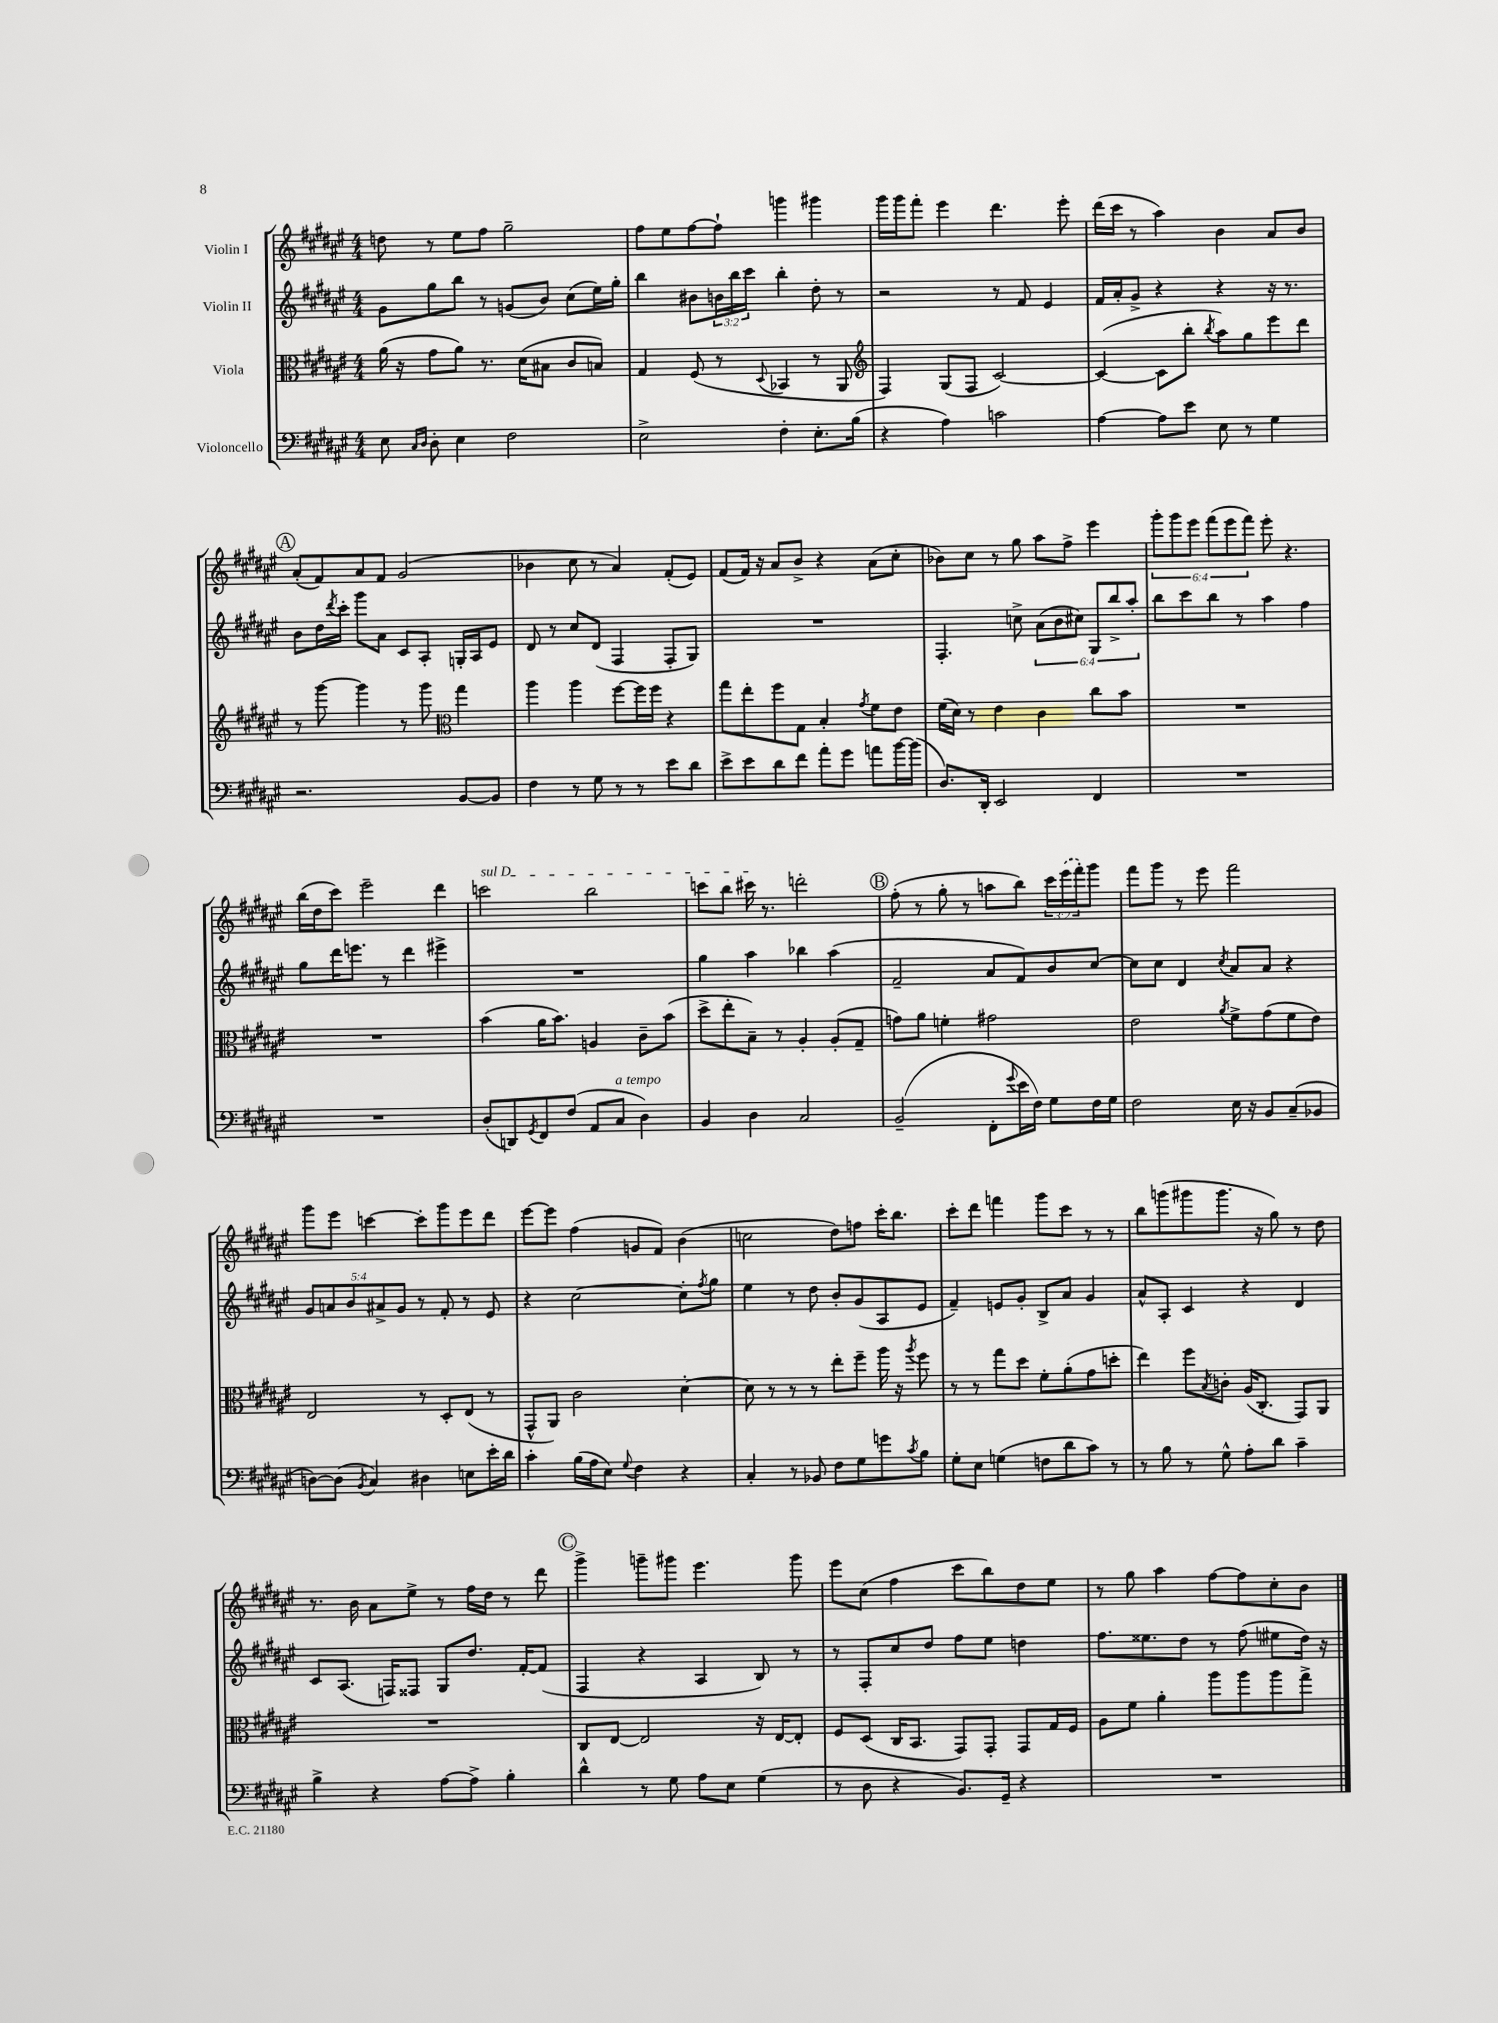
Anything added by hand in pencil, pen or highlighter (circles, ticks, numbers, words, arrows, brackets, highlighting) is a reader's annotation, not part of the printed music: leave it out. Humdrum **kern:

**kern	**kern	**kern	**kern
*staff4	*staff3	*staff2	*staff1
*clefF4	*clefC3	*clefG2	*clefG2
*k[f#c#g#d#a#e#]	*k[f#c#g#d#a#e#]	*k[f#c#g#d#a#e#]	*k[f#c#g#d#a#e#]
*M4/4	*M4/4	*M4/4	*M4/4
8E#\	(16a#\	8g#\L	8dd\
.	16r	.	.
16qqC#/LL	.	.	.
16qqD#/JJ	.	.	.
8D#'\	8g#\L	8gg#\	8r
4E#\	8a#\J)	8bb\J	8ee#\L
.	8.r	8r	8ff#\J
2F#\	.	(8g/L	2gg#~\
.	(16d#\LK	.	.
.	8B#\J	8b/J)	.
.	8c#/L	(8cc#\L	.
.	8B/J)	16ee#\L)	.
.	.	16gg#'\JJ	.
=	=	=	=
2E#^\	4G#/	4bb\	8ff#\L
.	.	.	8ee#\
.	(8F#/	8b#\L	[8ff#\
.	8r	24b\L	8ff#`\]J
.	.	24bb\	.
.	.	24ccc#\JJ	.
.	8qqD#/	.	.
4F#'\	4BB-/	4bb'\	4ggg\
8.E#'\L	8r	8dd#'\	4ggg#\
.	8AA#/	8r	.
(16B\Jk	.	.	.
=	=	=	=
*	*clefG2	*	*
4r	4F#/)	2r	16ggg#\LL
.	.	.	16ggg#\J
.	.	.	8fff#'\J
4A#\)	(8G#/L	.	4eee#\
.	8F#/J	.	.
2c\	[2c#/)	8r	4.ddd#\
.	.	8f#/	.
.	.	4e#/	.
.	.	.	8eee#'\
=	=	=	=
[4A#\	(4c#/_	16f#/LL	(16ddd#\LL
.	.	16a#'/J	16ccc#\JJ
.	.	8g#^/J	8r
8A#\]L	8c#\]L	4r	4aa#\)
8e#\J	8bb'\J	.	.
.	8qbb/	.	.
8E#\	8aa#\L)	4r	4b\
8r	8gg#\	.	.
4G#\	8eee#\	16r	8a#/L
.	.	8.r	.
.	8ddd#\J	.	8b/J
=	=	=	=
2.r	8r	8b\L	(8a#'/L
.	[8ggg#\	16dd#\L	8f#/)
.	.	8qddd#/	.
.	.	16ccc#'\JJ	.
.	4ggg#\]	8ggg#\L	8a#/
.	.	8a#\J	8f#/J
.	8r	8c#/L	(2g#/
.	8ggg#\	8A#'/J	.
*	*clefC3	*	*
[8BB/L	4gg#\	16G'/LL	.
.	.	16A#/J	.
8BB/]J	.	8e#/J	.
=	=	=	=
4F#\	4aa#\	8d#/	4b-\
.	.	8r	.
8r	4aa#\	8cc#/L	8cc#\
8G#\	.	(8d#/J	8r
8r	[8ff#\L	4F#/	4a#/)
8r	16ff#\]L	.	.
.	16ff#\JJ	.	.
8e#\L	4r	8F#'/L	(8f#'/L
8d#\J	.	8G#/J)	8e#/J)
=	=	=	=
8e#^\L	8gg#\L	1r	(8f#/L
8e#\	8ee#'\	.	16f#/Jk)
.	.	.	16r
8d#\	8ff#\	.	8a#/L
8f#\J	8G#\J	.	8b^/J
8a#'\L	4B'/	.	4r
8g#\J	.	.	.
.	8qg#/	.	.
8a\L	8f#\L	.	(8a#\L
[16b\L	8e#\J	.	8cc#'\J
(16b\]JJ	.	.	.
=	=	=	=
8.D#/L)	(16f#\LL	4.F#'/	8b-\L)
.	16d#\JJ)	.	.
.	8r	.	8cc#\J
16DD#'/Jk	.	.	.
2EE#/	4e#\	.	8r
.	.	8cc^\	8gg#\
.	4c#\	(12a#\L	8aa#\L
.	.	12b\	.
.	.	.	8ff#^\J
.	.	12cc#\J)	.
4FF#/	8cc#\L	12G#/L	4eee#\
.	.	12bb^/	.
.	8b\J	.	.
.	.	12aa#'/J	.
=	=	=	=
1r	1r	8bb\L	12ggg#'\L
.	.	.	12ggg#\
.	.	8ccc#\	.
.	.	.	12eee#\J
.	.	8bb\J	(12fff#\L
.	.	.	12eee#\
.	.	8r	.
.	.	.	12fff#\J)
.	.	4aa#\	8eee#'\
.	.	.	4.r
.	.	4ff#\	.
=	=	=	=
1r	1r	8gg#\L	(16bb\LL
.	.	.	16dd#\J
.	.	16ddd#\K	8ccc#\J)
.	.	8.eee\J	.
.	.	.	2eee#~\
.	.	8r	.
.	.	4ddd#\	.
.	.	4eee#^\	4ddd#\
=	=	=	=
(8D#'/L	(4b\	1r	2ccc\
8DD/)	.	.	.
8qGG#/	.	.	.
8FF#/	16a#\LK	.	.
.	8.b\J)	.	.
(8F#/J	.	.	.
8AA#/L	4A/	.	2bb\
8C#/J	.	.	.
4D#\)	8c#~\L	.	.
.	(8b\J	.	.
=	=	=	=
4BB/	8dd#^\L	4gg#\	8ccc\L
.	8ee#'\	.	8bb\J
4D#\	8B~\J)	4aa#\	16ccc#\
.	.	.	8.r
.	8r	.	.
2C#/	4A#'/	4bb-\	2ddd'\
.	(8A#'/L	(4aa#\	.
.	8G#~/J	.	.
=	=	=	=
(2BB~/	8g\L)	2f#~/	(8ff#'\
.	8a#\J	.	8r
.	4f'\	.	8gg#'\
.	.	.	8r
8FF#'\L	2g#\	8a#/L	8aa\L
8qqg#/	.	.	.
16e#\L	.	8f#/)	8bb\J)
16F#\JJ)	.	.	.
8G#\L	.	8b/	24ccc#\LL
.	.	.	(24eee#\
.	.	.	24fff#'\J)
16F#\L	.	[8cc#/J	8ggg#\J
16G#\JJ	.	.	.
=	=	=	=
2F#\	2e#\	8cc#\]L	8fff#\L
.	.	8cc#\J	8ggg#\J
.	.	4d#/	8r
.	.	.	8eee#\
.	8qa#/	8qcc#/	.
16E#\	8f#^\L	8a#/L	2fff#\
16r	.	.	.
8BB/L	(8g#\	8a#/J	.
(8C#~/	8f#\	4r	.
8BB-/J	8e#\J)	.	.
=	=	=	=
[8D\L)	2E#/	10g#/L	8ggg#\L
.	.	10a/	.
(8D\]J	.	.	8eee#\J
.	.	10b/	.
8qBB/	.	.	.
4C#/)	.	.	[4ccc\
.	.	10a#^/	.
.	.	10g#/J	.
4D#\	8r	8r	8ccc'\]L
.	8D#'/L	8f#'/	8ggg#\
8E\L	(8E#/J	8r	8eee#\
16e#'\L	8r	8e#/	8ddd#\J
16d#\JJ	.	.	.
=	=	=	=
4c#'\	8GG#^^/L	4r	[8eee#\L
.	8AA#/J)	.	8eee#\]J
(16B\LL	2c#\	[2cc#\	(4ff#\
16A#\J	.	.	.
8E#\J)	.	.	.
8qqG#/	.	.	.
4F#\	.	.	8g/L
.	.	.	8f#/J)
4r	[4d#'\	8cc#'\]L	(4b\
.	.	8qff#/	.
.	.	8gg#\J	.
=	=	=	=
4C#'/	8d#\]	4ee#\	2cc\
.	8r	.	.
8r	8r	8r	.
8BB-/	8r	8dd#\	.
8F#\L	8ee#'\L	8b'/L	8dd#\L)
8G#\	8ff#~\J	(8g#/	8ff\J
8g\	16aa#\	8A#/	16ccc#'\LK
.	16r	.	8.bb\J
8qc#/	8qaa#/	.	.
8B\J	8ff#\	8e#/J	.
=	=	=	=
8G#'\L	8r	4f#~/)	8ccc#'\L
8E#\J	8r	.	8ddd#\J
(4G\	8gg#\L	8e/L	4fff\
.	8dd#\J	8g#'/J	.
8F\L	8f#'\L	8B^/L	8ggg#\L
8d#\	(8a#'\	8a#/J	8ccc#\J
8c#\J)	8g#\	4g#/	8r
8r	8dd'\J	.	8r
=	=	=	=
8r	4ee#\)	8a#^^/L	8bb\L
8B\	.	8A#'/J	(8ggg\
8r	8ff#\L	4c#/	8ggg#\
.	8qB/	.	.
8G#^^\	8c'\J	.	8.ggg#\J
8A#'\L	(16A#/LK	4r	.
.	8.C#'/J	.	16r
8d#\J	.	.	8gg#\)
4c#~\	8GG#/L)	4d#/	8r
.	8AA#/J	.	8dd#\
=	=	=	=
4B^\	1r	8c#/L	8.r
.	.	(8.A#/J	.
.	.	.	16b\
4r	.	.	8a#\L
.	.	16F/LK)	.
.	.	8F##/J	8ee#^\J
[8A#\L	.	8G#/L	8r
8A#^\]J	.	8.dd#/J	16ff#\LL
.	.	.	16dd#\JJ
4B'\	.	.	8r
.	.	[16f#'/LK	.
.	.	(8f#/]J	8ddd#\
=	=	=	=
4d#^^\	8C#/L	4F#/	4ggg#^\
.	[8E#/J	.	.
8r	2E#/]	4r	8ggg~\L
8G#\	.	.	8ggg#\J
8A#\L	.	4A#/	4.eee#\
8E#\J	.	.	.
(4G#\	16r	8B/)	.
.	[16E#/LK	.	.
.	8E#'/]J	8r	8ggg#\
=	=	=	=
8r	8F#/L	8r	8eee#\L
8D#\	(8D#/J	8F#'/L	(8cc#\J
4r	16C#/LK	8cc#/	4ff#\
.	8.BB/J	.	.
.	.	8dd#/J	.
8.BB/L)	8GG#/L)	8ff#\L	8ccc#\L
.	8GG#'/J	8ee#\J	8bb\)
16GG#~/Jk	.	.	.
4r	8GG#/L	4dd\	8dd#\
.	16G#/L	.	8ee#\J
.	16F#/JJ	.	.
=	=	=	=
1r	8A#\L	8.ff#\L	8r
.	8f#\J	.	8gg#\
.	.	8.ee##\	.
.	4a#'\	.	4aa#\
.	.	8dd#\J	.
.	8aa#\L	8r	[8ff#\L
.	8aa#\	(8ff#\	8ff#\]
.	8aa#\	8ee#\L	8cc#'\
.	8gg#^\J	16dd#\Jk)	8b\J
.	.	16r	.
==	==	==	==
*-	*-	*-	*-
